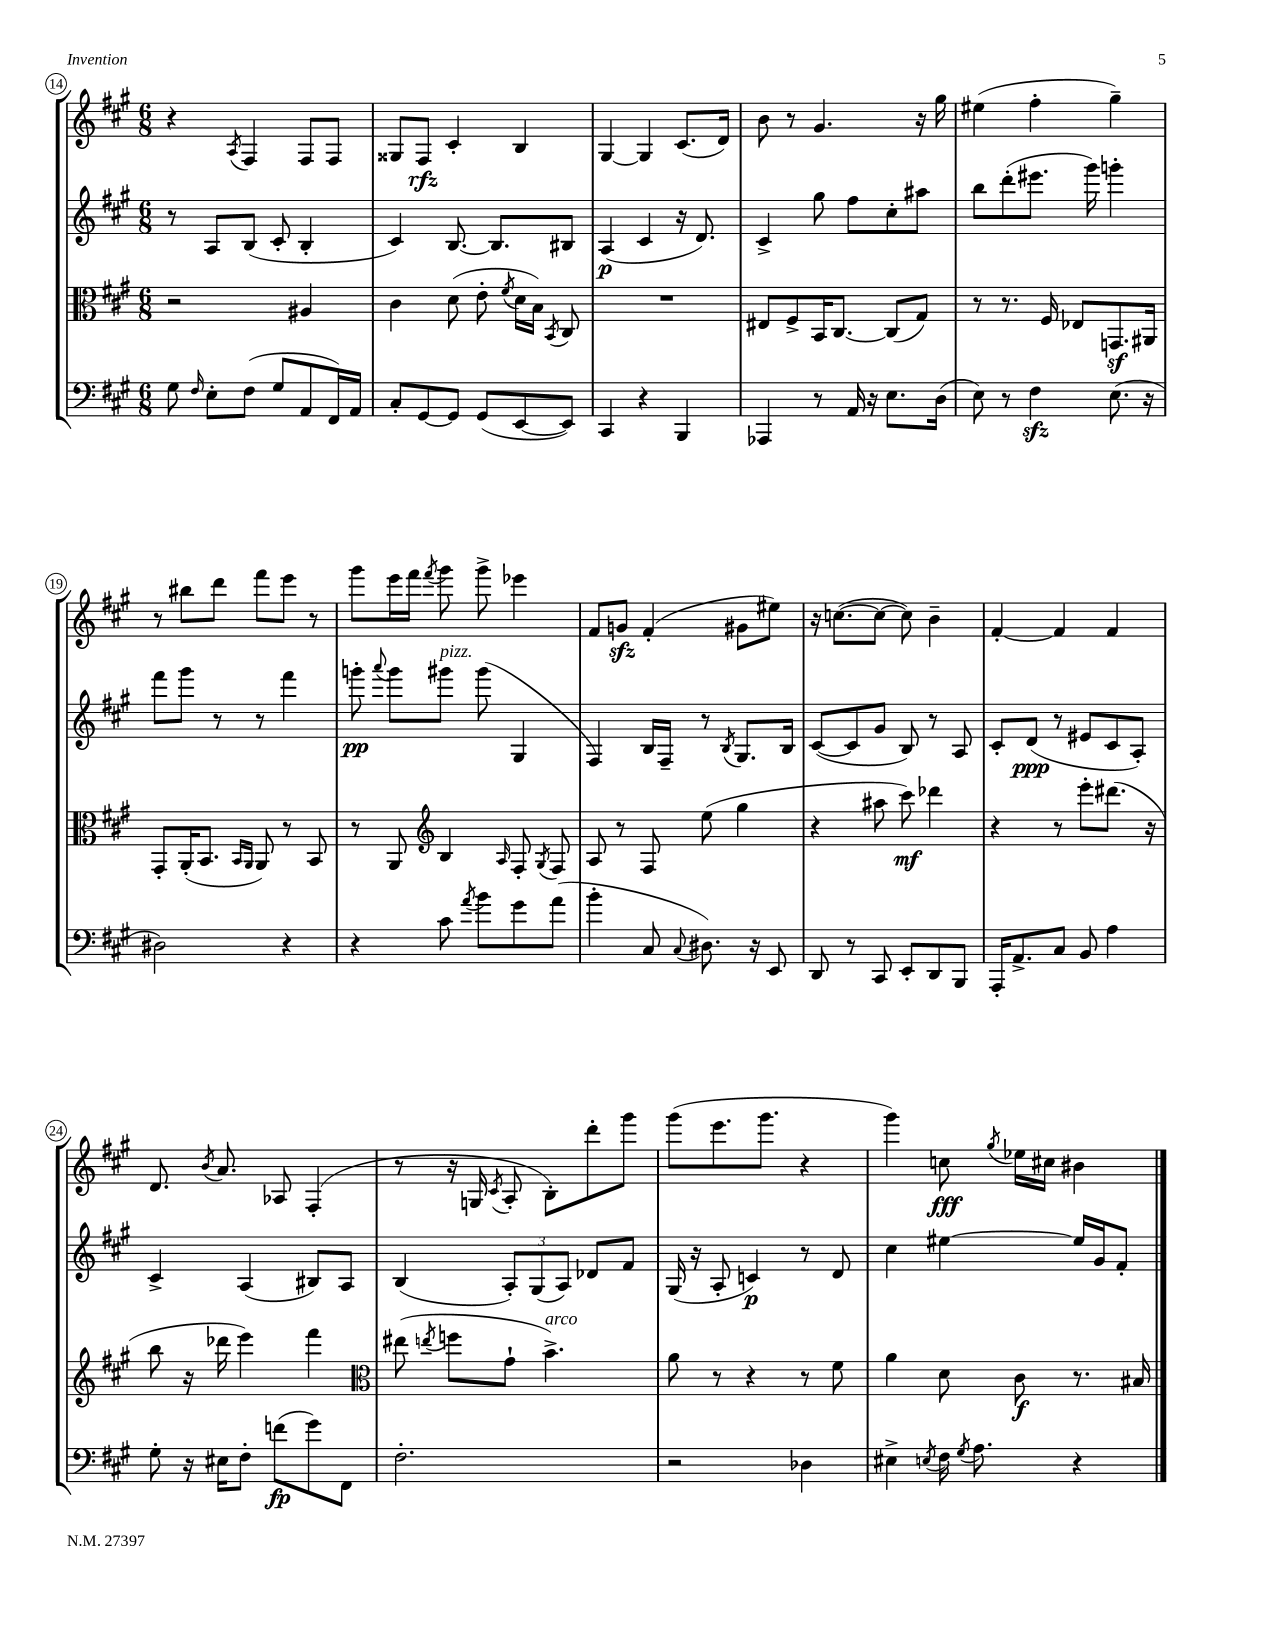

**kern	**dynam	**kern	**dynam	**kern	**dynam	**kern	**dynam
*part4	*part4	*part3	*part3	*part2	*part2	*part1	*part1
*staff4	*staff4	*staff3	*staff3	*staff2	*staff2	*staff1	*staff1
*clefF4	*	*clefC3	*	*clefG2	*	*clefG2	*
*k[f#c#g#]	*	*k[f#c#g#]	*	*k[f#c#g#]	*	*k[f#c#g#]	*
*M6/8	*	*M6/8	*	*M6/8	*	*M6/8	*
=14	=14	=14	=14	=14	=14	=14	=14
8G#\	.	2r	.	8r	.	4r	.
16qqF#/	.	.	.	.	.	.	.
8E'\L	.	.	.	8A/L	.	.	.
.	.	.	.	.	.	8qA/	.
(8F#\J	.	.	.	(8B/J	.	4F#/	.
8G#/L	.	.	.	8c#'/	.	.	.
8AA/	.	4A#X/	.	4B'/	.	8F#/L	.
16FF#/L)	.	.	.	.	.	8F#/J	.
16AA/JJ	.	.	.	.	.	.	.
=15	=15	=15	=15	=15	=15	=15	=15
8C#'/L	.	4c#\	.	4c#/)	.	8G##X/L	.
[8GG#/	.	.	.	.	.	8F#/J	rfz
8GG#/J]	.	(8d\	.	[8.B/	.	4c#'/	.
(8GG#/L	.	8e'\	.	.	.	.	.
.	.	.	.	8.B/L]	.	.	.
.	.	8qf#/	.	.	.	.	.
[8EE/	.	16d\LL	.	.	.	4B/	.
.	.	16B\JJ)	.	.	.	.	.
.	.	8qBB/	.	.	.	.	.
8EE/J])	.	8C#/	.	8B#X/J	.	.	.
=16	=16	=16	=16	=16	=16	=16	=16
4CC#/	.	2.r	.	(4A/	p	[4G#/	.
4r	.	.	.	4c#/	.	4G#/]	.
4BBB/	.	.	.	16r	.	(8.c#/L	.
.	.	.	.	8.d/)	.	.	.
.	.	.	.	.	.	16d/Jk)	.
=17	=17	=17	=17	=17	=17	=17	=17
4AAA-X/	.	8E#X/L	.	4c#^/	.	8b\	.
.	.	8F#^/	.	.	.	8r	.
8r	.	16BB/K	.	8gg#\	.	4.g#/	.
.	.	[8.C#/J	.	.	.	.	.
16AA/	.	.	.	8ff#\L	.	.	.
16r	.	.	.	.	.	.	.
8.E\L	.	(8C#/L]	.	8cc#'\	.	.	.
.	.	8G#/J)	.	8aa#X\J	.	16r	.
(16D\Jk	.	.	.	.	.	16gg#\	.
=18	=18	=18	=18	=18	=18	=18	=18
8E\)	.	8r	.	8bb\L	.	(4ee#X\	.
8r	.	8.r	.	(8ddd'\	.	.	.
4F#zz\	.	.	.	8.eee#X\J	.	4ff#'\	.
.	.	16F#/	.	.	.	.	.
.	.	8E-X/L	.	.	.	.	.
.	.	.	.	16ggg#\)	.	.	.
(8.E\	.	8.GGnz/	.	4gggn'\	.	4gg#~\)	.
16r	.	16AA#X/Jk	.	.	.	.	.
!!LO:LB:g=z
=19	=19	=19	=19	=19	=19	=19	=19
2D#X\)	.	8GG#'/L	.	8fff#\L	.	8r	.
.	.	(16AA'/K	.	8ggg#\J	.	8bb#X\L	.
.	.	8.BB/J	.	.	.	.	.
.	.	.	.	8r	.	8ddd\J	.
.	.	16qqBB/LL	.	.	.	.	.
.	.	16qqAA/JJ	.	.	.	.	.
.	.	8AA/)	.	8r	.	8fff#\L	.
4r	.	8r	.	4fff#\	.	8eee\J	.
.	.	8BB/	.	.	.	8r	.
=20	=20	=20	=20	=20	=20	=20	=20
4r	.	8r	.	8gggn'\	pp	8ggg#\L	.
.	.	.	.	8qqaaa/	.	.	.
.	.	8AA/	.	8ggg\L	.	16eee\L	.
.	.	.	.	.	.	16fff#\JJ	.
*	*	*clefG2	*	*	*	*	*
.	.	.	.	.	.	8qfff#/	.
!	!	!	!	!LO:TX:a:i:t=pizz.	!	!	!
8c#\	.	4B/	.	8ggg#X\J	.	8ggg#\	.
8qa/	.	.	.	.	.	.	.
8b\L	.	.	.	(8ggg#\	.	8ggg#^\	.
.	.	16qqA/	.	.	.	.	.
8g#\	.	8F#'/	.	4G#/	.	4eee-X\	.
.	.	8qG#/	.	.	.	.	.
(8a\J	.	8F#/	.	.	.	.	.
=21	=21	=21	=21	=21	=21	=21	=21
4b'\	.	8A/	.	4F#/)	.	8f#/L	.
.	.	8r	.	.	.	8gnzz/J	.
8C#/	.	8F#/	.	16B/LL	.	(4f#'/	.
.	.	.	.	16F#~/JJ	.	.	.
8qqC#/	.	.	.	.	.	.	.
8.D#X\)	.	(8ee\	.	8r	.	.	.
.	.	.	.	8qB/	.	.	.
.	.	4gg#\	.	8.G#/L	.	8g#X\L	.
16r	.	.	.	.	.	.	.
8EE/	.	.	.	.	.	8ee#X\J)	.
.	.	.	.	16B/Jk	.	.	.
=22	=22	=22	=22	=22	=22	=22	=22
8DD/	.	4r	.	([8c#/L	.	16r	.
.	.	.	.	.	.	([8.ccn\L	.
8r	.	.	.	8c#/]	.	.	.
8CC#/	.	8aa#X\	.	8g#/J	.	8cc\J_	.
8EE'/L	.	8ccc#\)	mf	8B/)	.	8cc\])	.
8DD/	.	4ddd-X\	.	8r	.	4b~\	.
8BBB/J	.	.	.	8A/	.	.	.
=23	=23	=23	=23	=23	=23	=23	=23
16AAA'/KL	.	4r	.	8c#'/L	.	[4f#'/	.
8.AA^/	.	.	.	.	.	.	.
.	.	.	.	(8d/J	ppp	.	.
8C#/J	.	8r	.	8r	.	4f#/]	.
8BB/	.	8eee'\L	.	8e#X/L	.	.	.
4A\	.	(8.ddd#X\J	.	8c#/	.	4f#/	.
.	.	.	.	8A'/J)	.	.	.
.	.	16r	.	.	.	.	.
!!LO:LB:g=z
=24	=24	=24	=24	=24	=24	=24	=24
8G#'\	.	8bb\	.	4c#^/	.	8.d/	.
16r	.	16r	.	.	.	.	.
.	.	.	.	.	.	8qb/	.
16E#X\KL	.	16ddd-X\	.	.	.	8.a/	.
8F#'\J	.	4eee\)	.	(4A/	.	.	.
(8fn\L	fp	.	.	.	.	8A-X/	.
8g#\)	.	4fff#\	.	8B#X/L)	.	(4F#'/	.
8FF#\J	.	.	.	8A/J	.	.	.
=25	=25	=25	=25	=25	=25	=25	=25
*	*	*clefC3	*	*	*	*	*
2.F#'\	.	(8ee#X\	.	(4B/	.	8r	.
.	.	8qeen/	.	.	.	.	.
.	.	8ffn\L	.	.	.	16r	.
.	.	.	.	.	.	16Gn/	.
.	.	.	.	.	.	8qc#/	.
.	.	8g#`\J	.	12A'/L)	.	8A'/	.
.	.	.	.	(12G#/	.	.	.
!	!	!LO:TX:a:i:t=arco	!	!	!	!	!
.	.	4.b^\)	.	.	.	8B'\L)	.
.	.	.	.	12A/J)	.	.	.
.	.	.	.	8d-X/L	.	8ddd'\	.
.	.	.	.	8f#/J	.	8ggg#\J	.
=26	=26	=26	=26	=26	=26	=26	=26
2r	.	8a\	.	(16G#/	.	(8ggg#\L	.
.	.	.	.	16r	.	.	.
.	.	8r	.	8A'/	.	8.eee\	.
.	.	4r	.	4cn/)	p	.	.
.	.	.	.	.	.	8.ggg#\J	.
4D-X\	.	8r	.	8r	.	4r	.
.	.	8f#\	.	8d/	.	.	.
=27	=27	=27	=27	=27	=27	=27	=27
4E#X^\	.	4a\	.	4cc#\	.	4ggg#\)	.
8qEn/	.	.	.	.	.	.	.
16F#\	.	8d\	.	[4ee#X\	.	8ccn\	fff
8qG#/	.	.	.	.	.	.	.
8.A\	.	.	.	.	.	.	.
.	.	.	.	.	.	8qgg#/	.
.	.	8c#\	f	.	.	16ee-X\LL	.
.	.	.	.	.	.	16cc#X\JJ	.
4r	.	8.r	.	16ee#/LL]	.	4b#X\	.
.	.	.	.	16g#/J	.	.	.
.	.	.	.	8f#'/J	.	.	.
.	.	16B#X/	.	.	.	.	.
==	==	==	==	==	==	==	==
*-	*-	*-	*-	*-	*-	*-	*-
